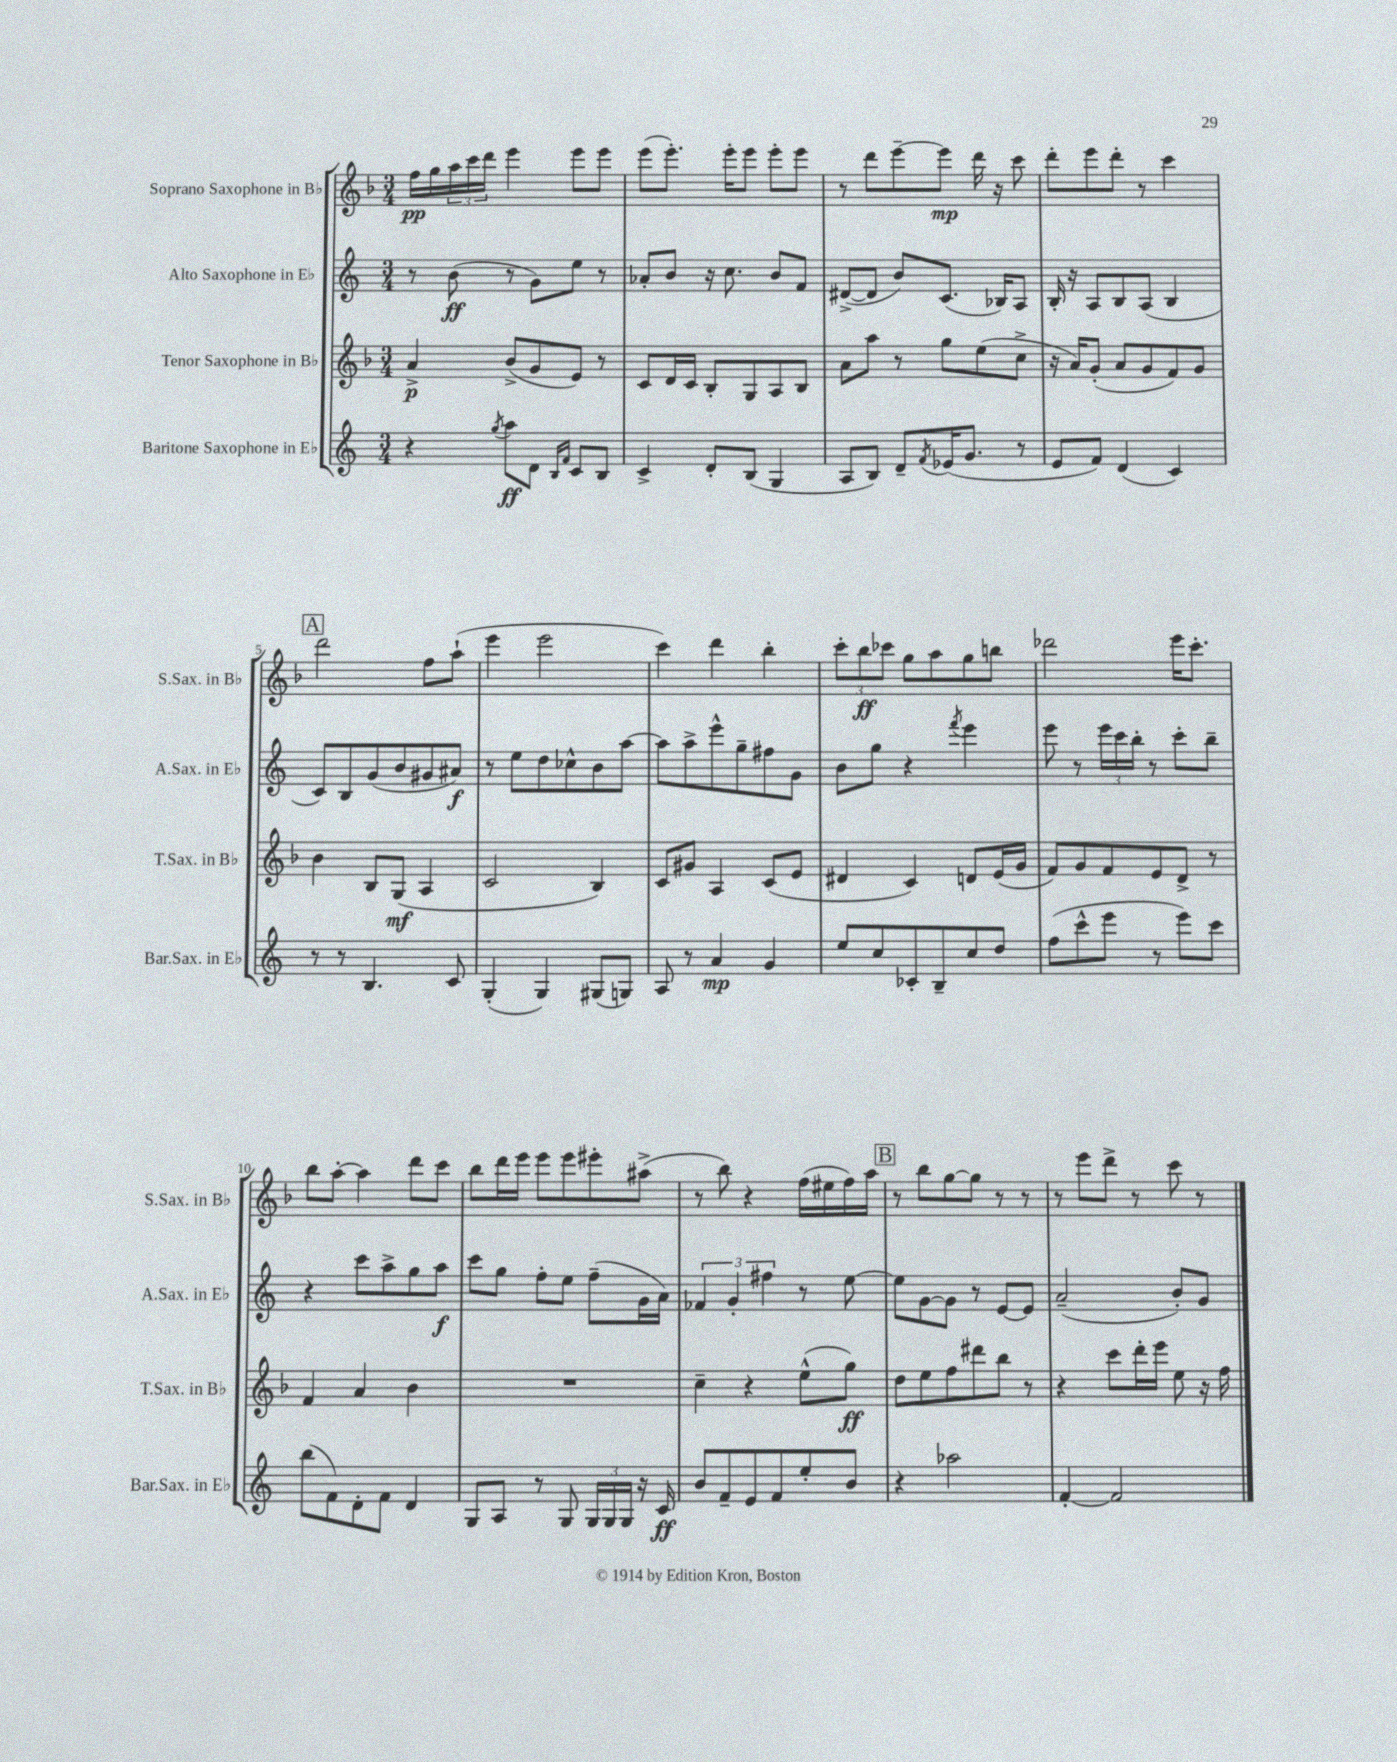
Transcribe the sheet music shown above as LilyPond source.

<<
\new StaffGroup <<
\new Staff = "s0" \with { instrumentName = "Soprano Saxophone in Bb" shortInstrumentName = "S.Sax. in Bb" } {
    \clef treble \key f \major \numericTimeSignature \time 3/4
    f''16\pp g''16 \tuplet 3/2 { a''16 c'''16 d'''16 } e'''4 e'''8 e'''8 |
    e'''8( e'''8.-.) e'''16-. e'''8 e'''8-. e'''8 |
    r8 d'''8 e'''8~-- e'''8\mp d'''16 r16 c'''8 |
    d'''8-. e'''8 d'''8-. r8 c'''4 |
    \mark \markup { \box "A" } d'''2 f''8 a''8-!( |
    e'''4 e'''2 |
    c'''4) d'''4 bes''4-. |
    \tuplet 3/2 { c'''8-. bes''8\ff ces'''8 } g''8 a''8 g''8 b''8 |
    des'''2 e'''16 c'''8.-. |
    bes''8 a''8~-. a''4 d'''8 c'''8 |
    bes''8 d'''16 e'''16 e'''8 e'''8 eis'''8-. ais''8->( |
    r8 bes''8) r4 f''16( eis''16 f''16) a''16 |
    \mark \markup { \box "B" } r8 bes''8 g''8~ g''8 r8 r8 |
    r8 e'''8 d'''8-> r8 c'''8 r8 \bar "|." |
}
\new Staff = "s1" \with { instrumentName = "Alto Saxophone in Eb" shortInstrumentName = "A.Sax. in Eb" } {
    \clef treble \key c \major \numericTimeSignature \time 3/4
    r8 b'8\ff( r8 g'8) e''8 r8 |
    aes'8-. b'8 r16 c''8. b'8 f'8 |
    dis'8~->( dis'8 b'8) c'8.( bes16) a8 |
    b16-. r16 a8 b8 a8( b4 |
    \mark \markup { \box "A" } c'8) b8 g'8( b'8 gis'8 ais'8\f) |
    r8 e''8 d''8 ces''8-^ b'8 a''8~ |
    a''8 a''8-> e'''8-^ g''8-- fis''8 g'8 |
    b'8 g''8 r4 \acciaccatura { f'''8 } e'''4 |
    e'''8 r8 \tuplet 3/2 { e'''16 c'''16 b''16-. } r8 c'''8-. b''8-- |
    r4 c'''8 a''8-> g''8 a''8\f |
    c'''8 g''8 f''8-. e''8 f''8--( g'16 a'16) |
    \tuplet 3/2 { fes'4 g'4-. fis''4 } r8 e''8~ |
    \mark \markup { \box "B" } e''8 g'8~ g'8 r8 e'8~ e'8 |
    a'2--( b'8-.) g'8 \bar "|." |
}
\new Staff = "s2" \with { instrumentName = "Tenor Saxophone in Bb" shortInstrumentName = "T.Sax. in Bb" } {
    \clef treble \key f \major \numericTimeSignature \time 3/4
    a'4->\p bes'8->( g'8 e'8) r8 |
    c'8 d'16 c'16 bes8-. g8 a8 bes8 |
    a'8 a''8 r8 g''8 e''8( c''8-> |
    r16 a'16) g'8-.( a'8 g'8 f'8) g'8 |
    \mark \markup { \box "A" } bes'4 bes8 g8\mf( a4 |
    c'2 bes4) |
    c'8 gis'8 a4 c'8( e'8 |
    dis'4 c'4) d'8 e'16( g'16 |
    f'8) g'8 f'8 e'8 d'8-> r8 |
    f'4 a'4 bes'4 |
    R2. |
    c''4-- r4 e''8-^( g''8\ff) |
    \mark \markup { \box "B" } d''8 e''8 f''8 dis'''8 bes''8 r8 |
    r4 c'''8 d'''16-. e'''16 e''8 r16 f''16 \bar "|." |
}
\new Staff = "s3" \with { instrumentName = "Baritone Saxophone in Eb" shortInstrumentName = "Bar.Sax. in Eb" } {
    \clef treble \key c \major \numericTimeSignature \time 3/4
    r4 \acciaccatura { g''8 } a''8\ff d'8 \grace { b16 f'16 } c'8 b8 |
    c'4-> d'8-. b8( g4 |
    a8 b8) d'8-- \acciaccatura { f'8 } ees'16( g'8. r8 |
    e'8 f'8) d'4( c'4) |
    \mark \markup { \box "A" } r8 r8 b4. c'8 |
    g4-.( g4) gis8( g8) |
    a8 r8 a'4\mp g'4 |
    e''8 c''8 ces'8-. b8-- c''8 d''8 |
    f''8( c'''8-^ e'''8 r8 e'''8) c'''8 |
    b''8( f'8) d'8-. f'8 d'4 |
    g8 a8 r8 g8 \tuplet 3/2 { g16 g16 g16 } r16 c'16\ff |
    b'8 f'8-- e'8 f'8 e''8-. b'8 |
    \mark \markup { \box "B" } r4 aes''2 |
    f'4~-. f'2 \bar "|." |
}
>>
>>
